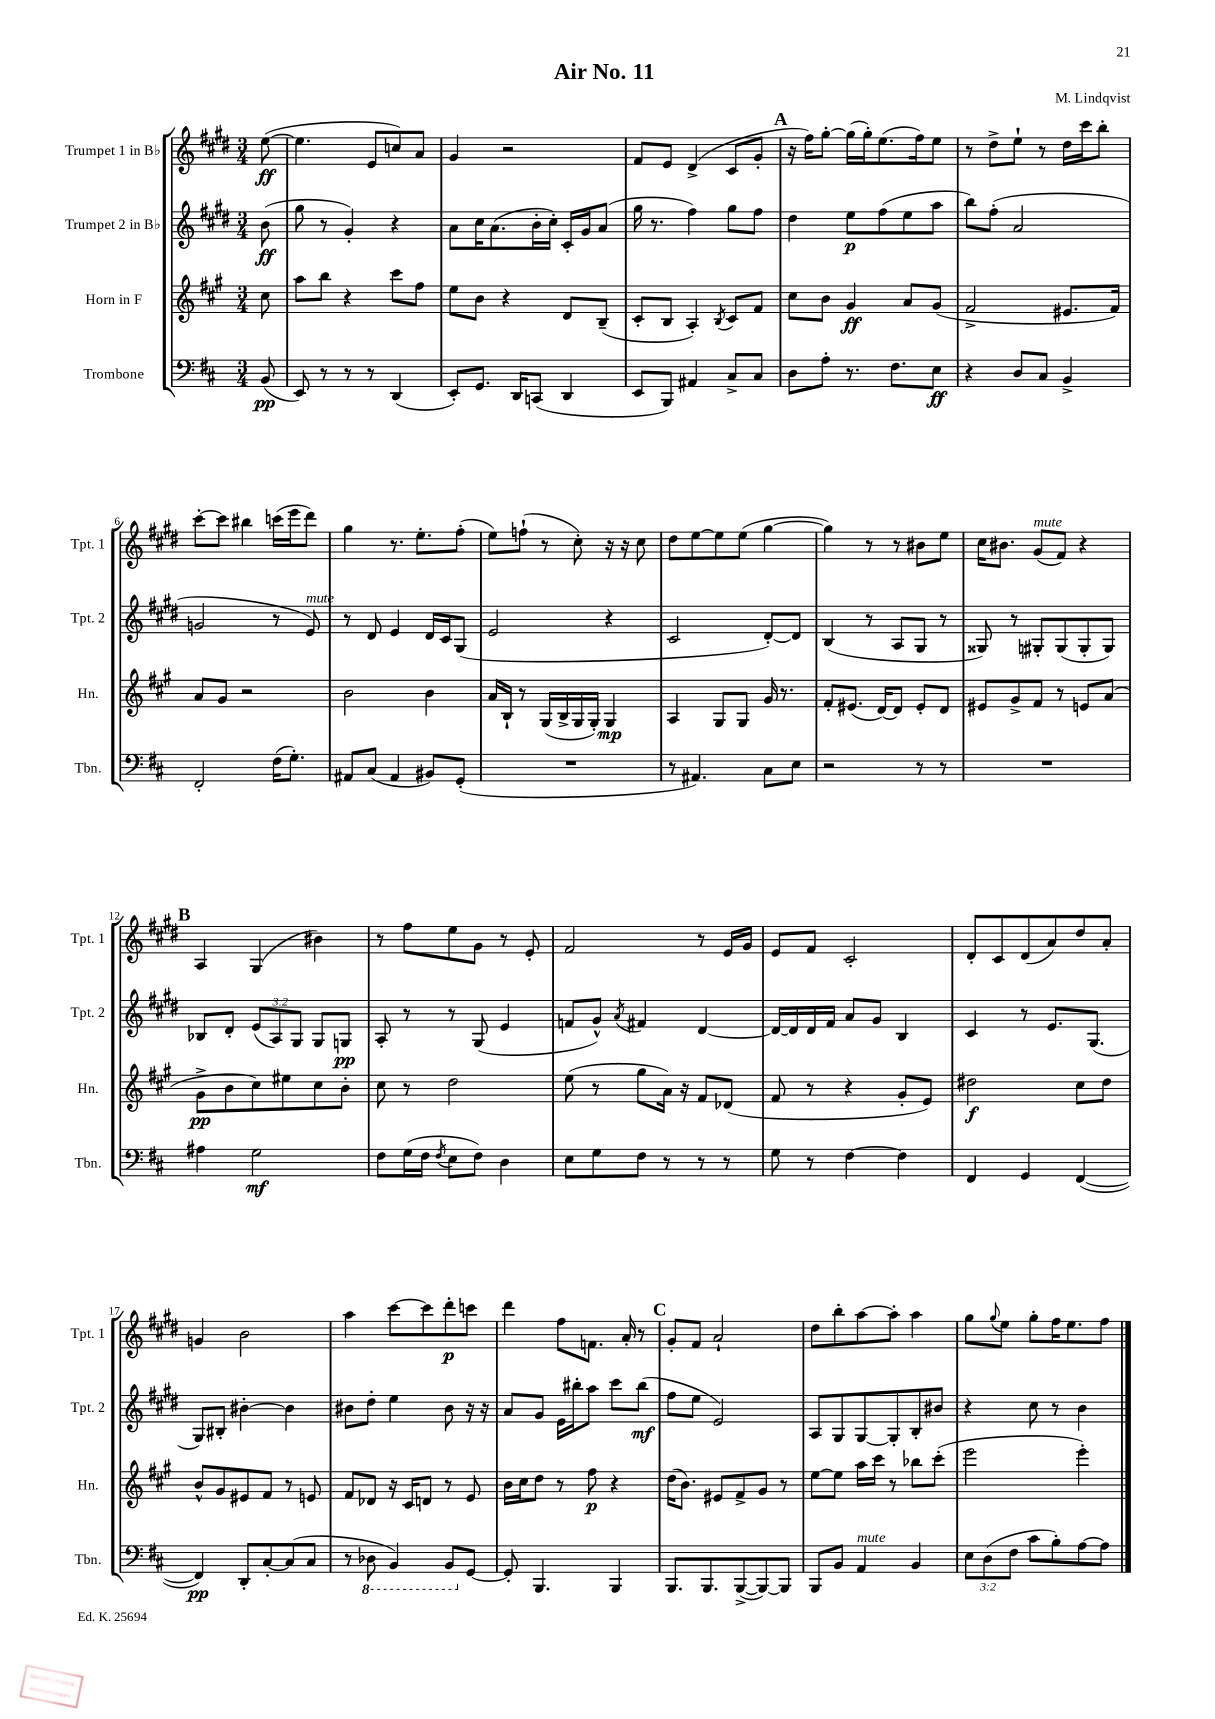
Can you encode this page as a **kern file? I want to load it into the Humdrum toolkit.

**kern	**dynam	**kern	**dynam	**kern	**dynam	**kern	**dynam
*part4	*part4	*part3	*part3	*part2	*part2	*part1	*part1
*staff4	*staff4	*staff3	*staff3	*staff2	*staff2	*staff1	*staff1
*I"Trombone	*	*I"Horn in F	*	*I"Trumpet 2 in B♭	*	*I"Trumpet 1 in B♭	*
*I'Tbn.	*	*I'Hn.	*	*I'Tpt. 2	*	*I'Tpt. 1	*
*clefF4	*	*clefG2	*	*clefG2	*	*clefG2	*
*k[f#c#]	*	*k[f#c#g#]	*	*k[f#c#g#d#]	*	*k[f#c#g#d#]	*
*M3/4	*	*M3/4	*	*M3/4	*	*M3/4	*
=	=	=	=	=	=	=	=
(8BB/	pp	8cc#\	.	(8b\	ff	([8ee\	ff
=1	=1	=1	=1	=1	=1	=1	=1
8EE/)	.	8aa\L	.	8gg#\	.	4.ee\]	.
8r	.	8bb\J	.	8r	.	.	.
8r	.	4r	.	4g#'/)	.	.	.
8r	.	.	.	.	.	8e/L	.
(4DD/	.	8ccc#\L	.	4r	.	8ccn/)	.
.	.	8ff#\J	.	.	.	8a/J	.
=2	=2	=2	=2	=2	=2	=2	=2
8EE'/L)	.	8ee\L	.	8a\L	.	4g#/	.
8.GG/J	.	8b\J	.	16cc#\K	.	.	.
.	.	.	.	(8.a\	.	.	.
.	.	4r	.	.	.	2r	.
16DD/KL	.	.	.	.	.	.	.
(8CCn/J	.	.	.	16b'\L	.	.	.
.	.	.	.	16cc#'\JJ)	.	.	.
4DD/	.	8d/L	.	16c#'/LL	.	.	.
.	.	.	.	16g#/J	.	.	.
.	.	(8B~/J	.	(8a/J	.	.	.
=3	=3	=3	=3	=3	=3	=3	=3
8EE/L	.	8c#'/L	.	16gg#\	.	8f#/L	.
.	.	.	.	8.r	.	.	.
8BBB/J)	.	8B/J	.	.	.	8e/J	.
4AA#X/	.	4A'/)	.	4ff#\)	.	(4d#^/	.
.	.	8qB/	.	.	.	.	.
8C#^/L	.	8c#/L	.	8gg#\L	.	8c#/L	.
8C#/J	.	8f#/J	.	8ff#\J	.	8g#'/J	.
!!LO:REH:place=s1:t=A
=4	=4	=4	=4	=4	=4	=4	=4
8D\L	.	8cc#\L	.	4dd#\	.	16r	.
.	.	.	.	.	.	16ff#\KL)	.
8A'\J	.	8b\J	.	.	.	[8gg#'\J	.
8.r	.	4g#/	ff	8ee\L	p	(16gg#\LL]	.
.	.	.	.	.	.	16gg#'\J)	.
.	.	.	.	(8ff#\	.	(8.ee\	.
8.F#\L	.	.	.	.	.	.	.
.	.	8a/L	.	8ee\	.	.	.
.	.	.	.	.	.	16ff#\k)	.
8E\J	ff	(8g#/J	.	8aa\J	.	8ee\J	.
=5	=5	=5	=5	=5	=5	=5	=5
4r	.	2f#^/	.	8bb\L)	.	8r	.
.	.	.	.	(8ff#'\J	.	8dd#^\L	.
8D/L	.	.	.	2a/	.	8ee`\J	.
8C#/J	.	.	.	.	.	8r	.
4BB^/	.	8.e#X/L	.	.	.	16dd#\LL	.
.	.	.	.	.	.	16ccc#\J	.
.	.	.	.	.	.	8bb'\J	.
.	.	16f#/Jk)	.	.	.	.	.
!!LO:LB:g=z
=6	=6	=6	=6	=6	=6	=6	=6
2FF#'/	.	8a/L	.	2gn/	.	[8ccc#'\L	.
.	.	8g#/J	.	.	.	8ccc#\J]	.
.	.	2r	.	.	.	4bb#X\	.
(16F#\KL	.	.	.	8r	.	(16cccn\LL	.
8.G'\J)	.	.	.	.	.	16eee\J	.
!	!	!	!	!LO:TX:a:i:t=mute	!	!	!
.	.	.	.	8e/)	.	8ddd#\J)	.
=7	=7	=7	=7	=7	=7	=7	=7
8AA#X/L	.	2b\	.	8r	.	4gg#\	.
(8C#/J	.	.	.	8d#/	.	.	.
4AA#/	.	.	.	4e/	.	8.r	.
.	.	.	.	.	.	8.ee'\L	.
8BB#X/L)	.	4b\	.	16d#/LL	.	.	.
.	.	.	.	16c#/J	.	.	.
(8GG'/J	.	.	.	(8G#/J	.	(8ff#'\J	.
=8	=8	=8	=8	=8	=8	=8	=8
2.r	.	16a/LL	.	2e/	.	8ee\L)	.
.	.	16B`/JJ	.	.	.	.	.
.	.	8r	.	.	.	(8ffn`\J	.
.	.	(16G#/LL	.	.	.	8r	.
.	.	16B^/	.	.	.	.	.
.	.	16G#/	.	.	.	8cc#'\)	.
.	.	16G#'/JJ)	.	.	.	.	.
.	.	4G#/	mp	4r	.	16r	.
.	.	.	.	.	.	16r	.
.	.	.	.	.	.	8cc#\	.
=9	=9	=9	=9	=9	=9	=9	=9
8r	.	4A/	.	2c#/	.	8dd#\L	.
4.AA#X/)	.	.	.	.	.	[8ee\	.
.	.	8G#/L	.	.	.	8ee\]	.
.	.	8G#/J	.	.	.	(8ee\J	.
8C#\L	.	16g#/	.	[8d#'/L)	.	[4gg#\	.
.	.	8.r	.	.	.	.	.
8E\J	.	.	.	8d#/J]	.	.	.
=10	=10	=10	=10	=10	=10	=10	=10
2r	.	8f#'/L	.	(4B/	.	4gg#\])	.
.	.	(8.e#X/J	.	.	.	.	.
.	.	.	.	8r	.	8r	.
.	.	[16d/KL)	.	.	.	.	.
.	.	8d/J]	.	8A/L	.	8r	.
8r	.	8e#'/L	.	8G#/J	.	8b#X\L	.
8r	.	8d/J	.	8r	.	8ee\J	.
=11	=11	=11	=11	=11	=11	=11	=11
2.r	.	8e#X/L	.	8G##X/)	.	16cc#\KL	.
.	.	.	.	.	.	8.b#X\J	.
.	.	8g#^/	.	8r	.	.	.
!	!	!	!	!	!	!LO:TX:a:i:t=mute	!
.	.	8f#/J	.	8G#X'/L	.	(8g#/L	.
.	.	8r	.	(8G#/	.	8f#/J)	.
.	.	8en/L	.	8G#'/	.	4r	.
.	.	(8a/J	.	8G#/J)	.	.	.
!!LO:LB:g=z
!!LO:REH:place=s1:t=B
=12	=12	=12	=12	=12	=12	=12	=12
4A#X\	.	8g#^\L	pp	8B-X/L	.	4A/	.
.	.	8b\	.	8d#'/J	.	.	.
2G\	mf	8cc#\)	.	(12e/L	.	(4G#/	.
.	.	.	.	12A/)	.	.	.
.	.	8ee#X\	.	.	.	.	.
.	.	.	.	12G#/J	.	.	.
.	.	8cc#\	.	8G#/L	.	4b#X\)	.
.	.	8b'\J	.	8Gn/J	pp	.	.
=13	=13	=13	=13	=13	=13	=13	=13
8F#\L	.	8cc#\	.	8A'/	.	8r	.
(16G\L	.	8r	.	8r	.	8ff#\L	.
16F#\JJ	.	.	.	.	.	.	.
8qF#/	.	.	.	.	.	.	.
8E\L	.	2dd\	.	8r	.	8ee\	.
8F#\J)	.	.	.	(8G#/	.	8g#\J	.
4D\	.	.	.	4e/	.	8r	.
.	.	.	.	.	.	8e'/	.
=14	=14	=14	=14	=14	=14	=14	=14
8E\L	.	(8ee\	.	8fn/L	.	2f#/	.
8G\	.	8r	.	8g#^^/J)	.	.	.
.	.	.	.	8qa/	.	.	.
8F#\J	.	8gg#\L	.	4f#X/	.	.	.
8r	.	16a\Jk)	.	.	.	.	.
.	.	16r	.	.	.	.	.
8r	.	8f#/L	.	[4d#/	.	8r	.
8r	.	(8d-X/J	.	.	.	16e/LL	.
.	.	.	.	.	.	16g#/JJ	.
=15	=15	=15	=15	=15	=15	=15	=15
8G\	.	8f#/	.	16d#/LL_	.	8e/L	.
.	.	.	.	16d#/]	.	.	.
8r	.	8r	.	16d#/	.	8f#/J	.
.	.	.	.	16f#/JJ	.	.	.
[4F#\	.	4r	.	8a/L	.	2c#'/	.
.	.	.	.	8g#/J	.	.	.
4F#\]	.	8g#'/L	.	4B/	.	.	.
.	.	8e/J)	.	.	.	.	.
=16	=16	=16	=16	=16	=16	=16	=16
4FF#/	.	2dd#X\	f	4c#/	.	8d#'/L	.
.	.	.	.	.	.	8c#/	.
4GG/	.	.	.	8r	.	(8d#/	.
.	.	.	.	8.e/L	.	8a/)	.
([4FF#/	.	8cc#\L	.	.	.	8dd#/	.
.	.	.	.	(8.G#/J	.	.	.
.	.	8dd#\J	.	.	.	8a'/J	.
!!LO:LB:g=z
=17	=17	=17	=17	=17	=17	=17	=17
4FF#/])	pp	8b^^/L	.	8G#/L)	.	4gn/	.
.	.	8g#/	.	8B#X'/J	.	.	.
8DD'/L	.	8e#X/	.	[4b#X'\	.	2b\	.
[8C#'/	.	8f#/J	.	.	.	.	.
(8C#/]	.	8r	.	4b#\]	.	.	.
8C#/J	.	8en/	.	.	.	.	.
=18	=18	=18	=18	=18	=18	=18	=18
8r	.	8f#/L	.	8b#X\L	.	4aa\	.
*8ba	*	*	*	*	*	*	*
8DD-X\	.	8d-X/J	.	8dd#'\J	.	.	.
4BBB/)	.	16r	.	4ee\	.	[8ccc#\L	.
.	.	16c#/KL	.	.	.	.	.
.	.	8dn/J	.	.	.	8ccc#\]	.
8BBB/L	.	8r	.	8b#\	.	8ddd#'\	p
*X8ba	*	*	*	*	*	*	*
[8GG/J	.	8e/	.	16r	.	8cccn\J	.
.	.	.	.	16r	.	.	.
=19	=19	=19	=19	=19	=19	=19	=19
8GG'/]	.	16b\LL	.	8a/L	.	4ddd#\	.
.	.	16cc#\J	.	.	.	.	.
4.BBB/	.	8dd\J	.	8g#/J	.	.	.
.	.	8r	.	16e\LL	.	8ff#\L	.
.	.	.	.	16bb#X'\J	.	.	.
.	.	8ff#\	p	8aa\J	.	8.fn\J	.
4BBB/	.	4r	.	8ccc#\L	.	.	.
.	.	.	.	.	.	16a'/	.
.	.	.	.	(8bb#\J	mf	8r	.
!!LO:REH:place=s1:t=C
=20	=20	=20	=20	=20	=20	=20	=20
8.BBB/L	.	(16dd\KL	.	8ff#\L	.	8g#'/L	.
.	.	8.b\J)	.	.	.	.	.
.	.	.	.	8ee\J	.	8f#/J	.
8.BBB/	.	.	.	.	.	.	.
.	.	8e#X/L	.	2e/)	.	2a`/	.
([8BBB^/	.	8f#^/	.	.	.	.	.
8BBB/_)	.	8g#/J	.	.	.	.	.
8BBB/J]	.	8r	.	.	.	.	.
=21	=21	=21	=21	=21	=21	=21	=21
8BBB/L	.	[8ee\L	.	8A/L	.	8dd#\L	.
8BB/J	.	8ee\J]	.	8G#/	.	8bb'\	.
!LO:TX:a:i:t=mute	!	!	!	!	!	!	!
4AA/	.	16aa\LL	.	[8G#/	.	[8aa\	.
.	.	16ccc#\JJ	.	.	.	.	.
.	.	8r	.	8G#'/]	.	8aa'\J]	.
4BB/	.	8bb-X\L	.	8B'/	.	4aa\	.
.	.	(8ccc#'\J	.	8b#X/J	.	.	.
=22	=22	=22	=22	=22	=22	=22	=22
12E\L	.	2eee\	.	4r	.	8gg#\L	.
(12D\	.	.	.	.	.	.	.
.	.	.	.	.	.	8qqgg#/	.
.	.	.	.	.	.	8ee\J	.
12F#\J	.	.	.	.	.	.	.
8c#\L	.	.	.	8cc#\	.	8gg#'\L	.
8B'\)	.	.	.	8r	.	16ff#\K	.
.	.	.	.	.	.	8.ee\	.
[8A\	.	4eee'\)	.	4b\	.	.	.
8A\J]	.	.	.	.	.	8ff#\J	.
==	==	==	==	==	==	==	==
*-	*-	*-	*-	*-	*-	*-	*-
